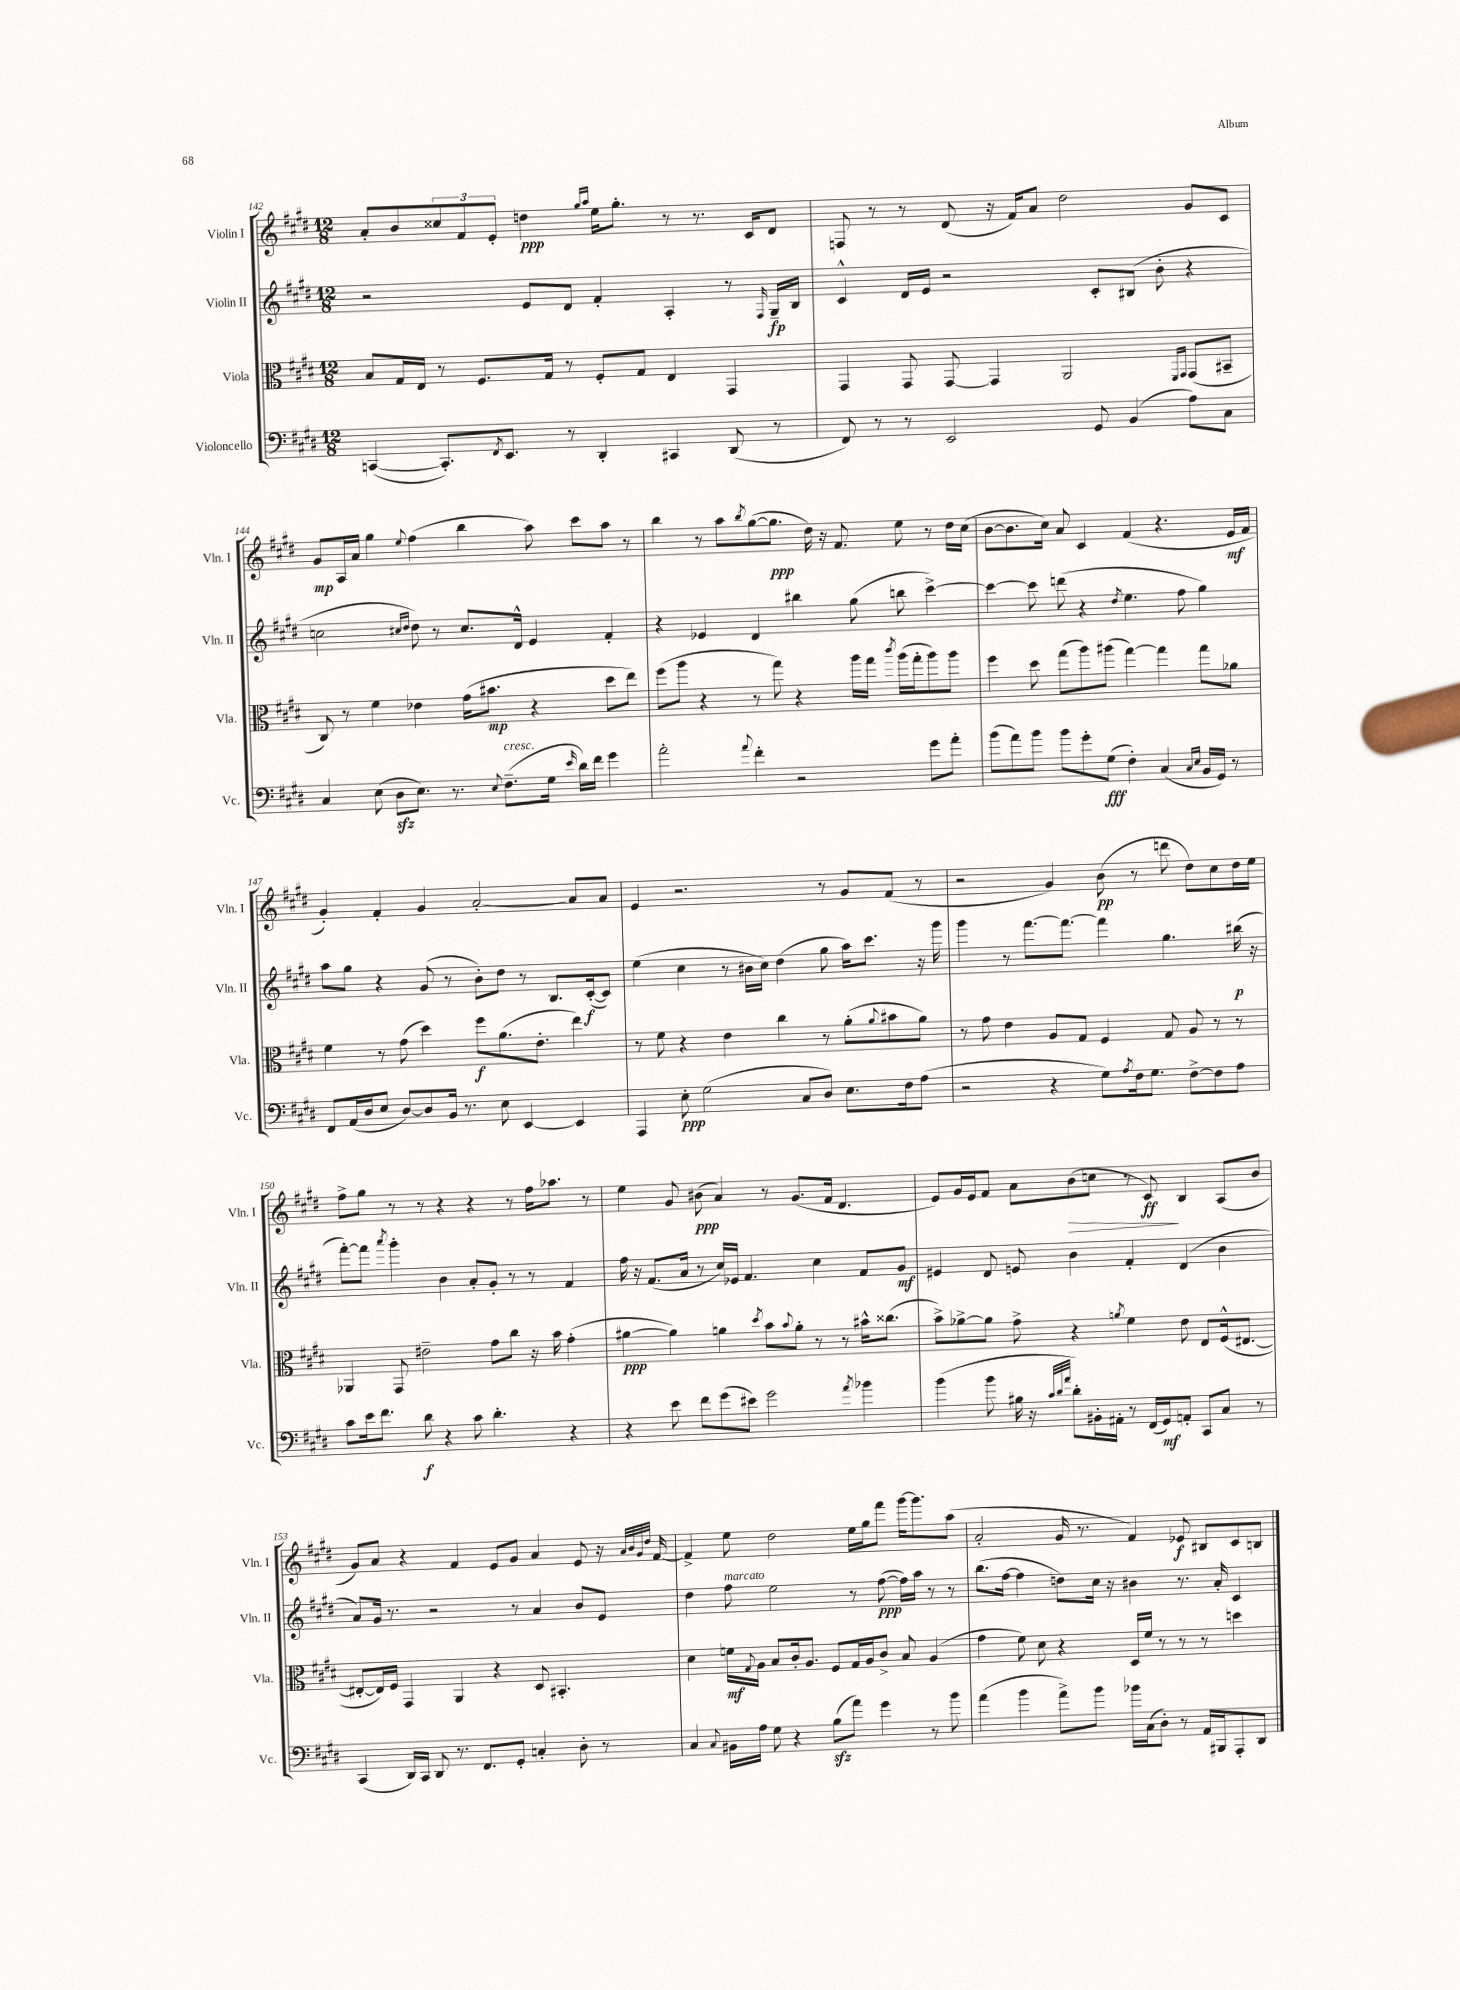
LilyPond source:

<<
\new StaffGroup <<
\new Staff = "s0" \with { instrumentName = "Violin I" shortInstrumentName = "Vln. I" } {
    \clef treble \key e \major \numericTimeSignature \time 12/8
    a'8-. b'8 \tuplet 3/2 { cisis''8 fis'8 e'8-. } d''4\ppp \grace { gis''16 a''16 } e''16 gis''8.-. r8 r8. cis'16 dis'8 |
    f8 r8 r8 dis'8( r16 fis'16) a'8 dis''2 gis'8 cis'8 |
    gis'8\mp a16 a'16 gis''4 \appoggiatura { e''8 } fis''4( b''4 a''8) cis'''8 a''8 r8 |
    b''4 r8 a''8 \acciaccatura { b''8 } gis''8~( gis''8.\ppp dis''16) r16 fis'8. e''8 r8 dis''16 cis''16( |
    b'8~ b'8. cis''16) a'8 cis'4 fis'4( r4. e'16\mf fis'16 |
    gis'4-.) fis'4-. gis'4 a'2~-. a'8 a'8 |
    e'4 r2. r8 gis'8 fis'8( r8 |
    r2 gis'4) b'8\pp( r8 d'''8 dis''8) cis''8 dis''16 e''16 |
    fis''8-> gis''8 r8 r8 r4 r4 r8 fis''16 aes''8. r8 |
    e''4 gis'8 bis'8\ppp( a'4) r8 gis'8.( fis'16 dis'4. |
    e'8) gis'16 e'16 fis'8 a'8 b'8\>( c''8 r8 cis'8\ff\!) b4 a8( b'8 |
    gis'8) a'8 r4 fis'4 e'8 gis'8 a'4 e'8 r16 \grace { a'32 b'32 gis'32 dis''32 } fis'16~ |
    fis'4-> e''8 dis''2 e''16 gis''16 fis'''8 gis'''16~ gis'''8. a''8( |
    a'2-. gis'16 r8. fis'4) ees'8\f bis8 cis'8 b8 \bar "|." |
}
\new Staff = "s1" \with { instrumentName = "Violin II" shortInstrumentName = "Vln. II" } {
    \clef treble \key e \major \numericTimeSignature \time 12/8
    r2 e'8 dis'8 fis'4-. a4-. r8 \grace { fis16 } gis16--\fp b16 |
    cis'4-^ dis'16 e'16 r2 cis'8-. bis8( b'8-. r4 |
    c''2 \grace { cis''16 dis''16 } dis''8) r8 cis''8. dis'16-^ e'4 fis'4-. |
    r4 ees'4 dis'4 bis''4 gis''8( b''8 cis'''4~->) |
    cis'''4~ cis'''8 d'''8( r4 \acciaccatura { dis''8 } e''4. fis''8 gis''4) |
    a''8 gis''8 r4 gis'8( r8 b'8-.) dis''8 r8 b8. cis'16~-.\f( cis'8) |
    e''4( cis''4 r8 bis'16 cis''16) dis''4( gis''8 a''16) cis'''8. r16 gis'''16 |
    gis'''4 r8 fis'''8.~ fis'''8.~ fis'''4 gis''4. bis''16\p( r16 |
    fis'''8~-.) fis'''8 \acciaccatura { a'''8 } gis'''4-. b'4 a'8-. gis'8-. r8 r8 fis'4 |
    fis''16 r16 fis'8.( a'16 r8 cis''16) ees'16 fis'4. cis''4 fis'8 gis'8\mf |
    eis'4 dis'8 e'8 b'4 fis'4-. dis'4( b'4 |
    a'8) gis'16 r8. r2 r8 a'4 b'8 e'8 |
    dis''4 fis''8^\markup { \italic "marcato" } e''2 r8 fis''8~\ppp( fis''16) a''16 r8 r8 |
    b''8.( fis''16~ fis''4 d''8) cis''16 r16 bis'4 r8. a'16-. cis'4 \bar "|." |
}
\new Staff = "s2" \with { instrumentName = "Viola" shortInstrumentName = "Vla." } {
    \clef alto \key e \major \numericTimeSignature \time 12/8
    b8 gis16 e16 r8 fis8. gis16 r8 fis8-. gis8 e4 gis,4 |
    gis,4 gis,8 gis,8~ gis,4 a,2 \grace { fis,16 gis,16 } gis,8( bis,8-- |
    cis8) r8 fis'4 ees'4 gis'16( bis'8.\mp r4 dis''8 e''8) |
    fis''8( a''8 r4 r8 gis''8) r4 a''16 gis''16 \acciaccatura { cis'''8 } a''16( gis''16-. a''8) a''8 |
    fis''4 dis''8 gis''8( a''8) ais''8( gis''4~) gis''4 gis''8 aes'8 |
    fis'4 r8 gis'8( dis''4) fis''8\f a'8.( e'8.-. e''4) |
    r8 fis'8 r4 e'4 cis''4 r8 a'8-.( \appoggiatura { a'8 } bis'8 a'8) |
    r8 gis'8 e'4 a8 gis8 fis4 gis8 a8 r8 r8 |
    aes,4 gis,8 eis'2-- gis'8 cis''8 r16 b'16 gis'4-.( |
    ais'4~\ppp ais'4) a'4 \acciaccatura { dis''8 } b'8 \appoggiatura { b'8 } a'8-. r8 r8 bis'16-^ cisis''8.( |
    b'8->) aes'8~-> aes'8 gis'8-> r4 \acciaccatura { a'8 } fis'4 e'8 e8 fis16-^( eis8.~ |
    eis8~-. eis16) fis16 gis,4 a,4 r4 dis8 bis,4.-. |
    dis'4 f'16\mf \appoggiatura { gis8 } a16 b8 cis'16-. a8. fis8 gis16 a16 cis'8-> b8 a4( |
    gis'4 fis'8) dis'8 r4 dis16 fis'16 r8 r8 r8 d''4 \bar "|." |
}
\new Staff = "s3" \with { instrumentName = "Violoncello" shortInstrumentName = "Vc." } {
    \clef bass \key e \major \numericTimeSignature \time 12/8
    c,4~( c,8.-.) \acciaccatura { fis,8 } e,8. r8 dis,4-. cis,4 dis,8( r8 |
    fis,8) r8 r8 e,2 gis,8 b,4( a8) cis8 |
    cis4 e8( dis8\sfz e8.) r8. \appoggiatura { e8 } fis8.--^\markup { \italic "cresc." }( gis16 \grace { e'16 } dis'16) fis'16 gis'4 |
    a'2-. \appoggiatura { a'8 } fis'4-. r2 gis'8 a'8-. |
    b'8( a'8) b'8 b'8 gis'8-. gis8\fff( fis4-.) cis4( \grace { cis16 e16 } b,16 gis,16) r8 |
    fis,8 a,16( dis16 e8 dis8~) dis8 b,16 r8. e8 e,4~ e,4 |
    a,,4 e8-.\ppp gis2( cis8 dis8) e8. fis16 a8( |
    r2 r4 gis8) \acciaccatura { a8 } fis16 gis8. fis8~-> fis8 a8 |
    cis'8 e'16 fis'8. dis'8\f r4 cis'8 dis'4.-. r4 |
    r4 e'8 fis'8 gis'8( eis'8) gis'2 \acciaccatura { a'8 } bes'4 |
    b'4( b'8 bis16 r16 \grace { cis'32 dis'32 a'32 } dis'8-.) bis,16-. ais,16-. r8 fis,16( gis,16\mf) a,8-. cis,8 cis8 r8 |
    cis,4( dis,16) cis,16 dis,8 r8. fis,8. gis,8-. c4-. dis8-. r8 |
    cis4 \appoggiatura { cis8 } bis,16 a16 gis8 r4 b8\sfz( a'8) gis'4 r8 b'8 |
    a'4( b'4 a'8->) b'8 bes'16 cis16( dis8-.) r8 a,16 bis,,16 a,,8-. dis,8 \bar "|." |
}
>>
>>
\layout { \context { \Score currentBarNumber = #142 } }
